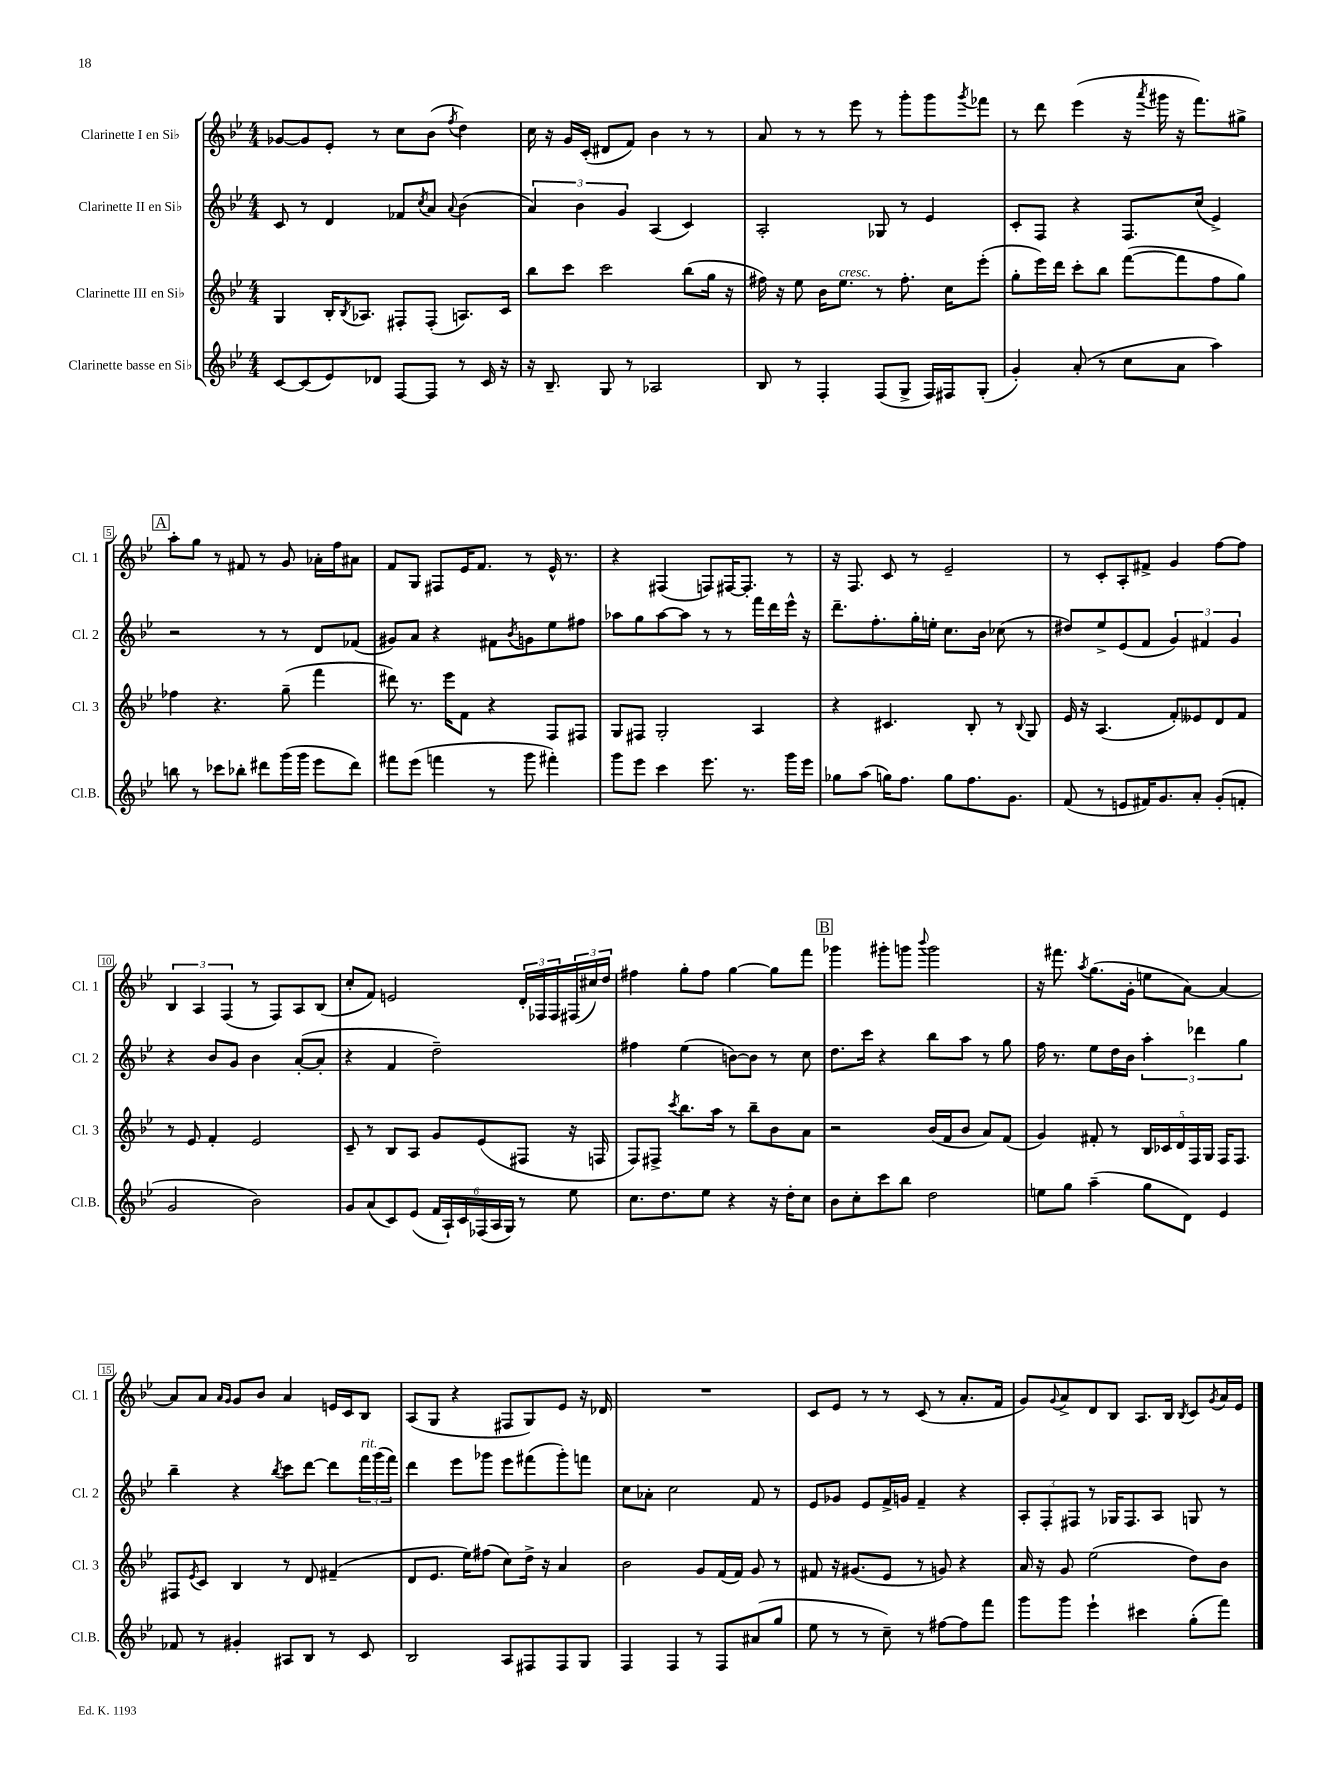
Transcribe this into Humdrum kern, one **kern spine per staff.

**kern	**kern	**kern	**kern
*part4	*part3	*part2	*part1
*staff4	*staff3	*staff2	*staff1
*I"Clarinette basse en Si♭	*I"Clarinette III en Si♭	*I"Clarinette II en Si♭	*I"Clarinette I en Si♭
*I'Cl.B.	*I'Cl. 3	*I'Cl. 2	*I'Cl. 1
*clefG2	*clefG2	*clefG2	*clefG2
*k[b-e-]	*k[b-e-]	*k[b-e-]	*k[b-e-]
*M4/4	*M4/4	*M4/4	*M4/4
=1	=1	=1	=1
[8c/L	4G/	8c/	[8g-X/L
(8c/]	.	8r	8g-/]
8e-/)	16B-'/KL	4d/	8e-'/J
.	8qB-/	.	.
.	8.A-X/J	.	.
8d-X/J	.	.	8r
[8F/L	8F#X'/L	8f-X/L	8cc\L
.	.	8qcc/	.
8F/J]	(8F#'/J	8a/J	(8b-\J
.	.	8qqa/	8qff/
8r	8.An/L)	(4b-\	4dd\)
16c/	.	.	.
16r	16c/Jk	.	.
=2	=2	=2	=2
16r	8bb-\L	6a/)	16cc\
8.B-~/	.	.	16r
.	8ccc\J	.	16g/LL
.	.	6b-\	.
.	.	.	(16c'/JJ
8G/	2ccc\	.	8d#X/L
.	.	6g/	.
8r	.	.	8f/J)
2A-X/	.	(4A/	4b-\
.	(8bb-\L	4c/)	8r
.	16gg\Jk	.	8r
.	16r	.	.
=3	=3	=3	=3
8B-/	16ff#X\)	2A'/	8a/
.	16r	.	.
8r	8ee-\	.	8r
4F'/	16b-\KL	.	8r
!	!LO:TX:a:i:t=cresc.	!	!
.	8.ee-\J	.	.
.	.	.	8eee-\
(8F/L	8r	8G-X/	8r
8G^/J	8.ff#'\	8r	8ggg'\L
16F/LL)	.	4e-/	8ggg\
16F#X/J	16cc\KL	.	.
.	.	.	8qggg/
(8G'/J	(8eee-'\J	.	8fff-X\J
=4	=4	=4	=4
4g'/)	8gg'\L	8c'/L	8r
.	16eee-\L)	8F/J	8ddd\
.	16ddd\JJ	.	.
(8a'/	8ccc'\L	4r	(4eee-\
8r	8bb-\J	.	.
8cc\L	([8fff\L	8.F/L	16r
.	.	.	8qaaa/
.	.	.	16ggg#X\
8a\J	8fff\]	.	16r
.	.	(16cc/Jk	8.fff\L)
4aa\)	8ff\	4e-^/)	.
.	8gg\J)	.	8gg#X^\J
!!LO:LB:g=z
!!LO:REH:place=s1:t=A
=5	=5	=5	=5
8bbn\	4ff-X\	2r	8aa'\L
8r	.	.	8gg\J
8ccc-X\L	4.r	.	8r
8bb-X'\J	.	.	8f#X/
8ddd#X\L	.	8r	8r
(16ggg\L	(8gg~\	8r	8g/
16ggg\JJ	.	.	.
8eee-\L	4fff\	8d/L	16a-X'\LL
.	.	.	16ff\J
8ddd#\J)	.	(8f-X/J	8a#X\J
=6	=6	=6	=6
8fff#X\L	8ddd#X\)	8g#X/L)	8f/L
(8eee-\J	8.r	8a/J	8G/J
4fffn\	.	4r	8F#X/L
.	16eee-\KL	.	.
.	8f\J	.	16e-/K
.	.	.	8.f/J
8r	4r	8f#X\L	.
.	.	8qb-/	.
8ggg\	.	8gn\	8r
4fff#X'\)	8F/L	8ee-\	16e-^^/
.	.	.	8.r
.	8F#X/J	8ff#X\J	.
=7	=7	=7	=7
8ggg\L	8G/L	8aa-X\L	4r
8eee-\J	8F#X/J	8gg\	.
4ccc\	2G'/	[8aa-\	(4F#X/
.	.	8aa-\J]	.
8.eee-\	.	8r	8Fn/L)
.	.	8r	[16F#X/K
8.r	.	.	8.F#'/J]
.	4A/	16fff\LL	.
.	.	16ddd\	.
16ggg\LL	.	16eee-^^\JJ	8r
16eee-\JJ	.	16r	.
=8	=8	=8	=8
8gg-X\L	4r	8.ddd~\L	16r
.	.	.	8.F/
(8aa\J	.	.	.
.	.	8.ff'\	.
16ggn\KL)	4.c#X/	.	8c/
8.ff\J	.	.	.
.	.	16gg'\L	8r
.	.	16een'\JJ	.
8gg\L	.	8.cc\L	2e-~/
8.ff\	8B-'/	.	.
.	.	16b-\Jk	.
.	8r	(8cc-X\	.
8.g\J	.	.	.
.	8qqB-/	.	.
.	8G/	8r	.
=9	=9	=9	=9
(8f/	16e-/	8dd#X/L)	8r
.	16r	.	.
8r	(4.A/	8ee-^/	8c'/L
8en/L	.	(8e-/	8A'/
16f#X/K)	.	8f/J	8f#X^/J
8.g/	.	.	.
.	8f'/L)	6g/)	4g/
8a'/J	8e--X/	.	.
.	.	6f#X/	.
(8g'/L	8d/	.	[8ff\L
.	.	6g/	.
8fn'/J	8f/J	.	8ff\J]
!!LO:LB:g=z
=10	=10	=10	=10
2g/	8r	4r	6B-/
.	8e-/	.	.
.	.	.	6A/
.	4f'/	8b-/L	.
.	.	.	(6F/
.	.	8g/J	.
2b-\)	2e-/	4b-\	8r
.	.	.	8F/L)
.	.	([8a'/L	8A/
.	.	8a'/J]	(8B-/J
=11	=11	=11	=11
8g/L	8c~/	4r	8cc'/L
(8a/	8r	.	8f/J)
8c/)	8B-/L	4f/	2en/
(8e-/J	8A/J	.	.
24f/LL	8g/L	2dd~\)	.
24A`/)	.	.	.
24c/	.	.	.
(24F-X/	(8e-/	.	.
24A/	.	.	.
24G/JJ)	.	.	.
8r	8F#X/J	.	24d'/LL
.	.	.	24F-X/
.	.	.	24F-/
8ee-\	16r	.	(24F#X/
.	.	.	24cc#X/)
.	16Fn/	.	.
.	.	.	24dd/JJ
=12	=12	=12	=12
8.cc\L	8F/L)	4ff#X\	4ff#X\
.	8F#X^/J	.	.
8.dd\	.	.	.
.	8qccc/	.	.
.	8.bb-\L	(4ee-\	8gg'\L
8ee-\J	.	.	8ff#\J
.	16aa\Jk	.	.
4r	8r	[8bn\L)	[4gg\
.	8bb-~\L	8b\J]	.
16r	8b-\	8r	8gg\L]
16dd'\KL	.	.	.
8cc\J	8a\J	8cc\	8fff\J
!!LO:REH:place=s1:t=B
=13	=13	=13	=13
8b-\L	2r	8.dd\L	4ggg-X\
8cc'\	.	.	.
.	.	16ccc\Jk	.
8ccc\	.	4r	8ggg#X'\L
8bb-\J	.	.	8gggn\J
.	.	.	8qqbbb-/
2dd\	(16b-/LL	8bb-\L	2ggg\
.	16f/J	.	.
.	8b-/J	8aa\J	.
.	8a/L)	8r	.
.	(8f/J	8gg\	.
=14	=14	=14	=14
8een\L	4g/)	16ff\	16r
.	.	8.r	8.fff#X\
8gg\J	.	.	.
.	.	.	8qaa/
(4aa~\	8f#X'/	8ee-\L	(8.gg\L
.	8r	16dd\L	.
.	.	16b-\JJ	16g'\Jk
8gg\L	20B-/LL	6aa'\	8een\L
.	20c-X/	.	.
.	20d/	.	.
8d\J)	.	.	[8a\J)
.	20F/	.	.
.	.	6ddd-X\	.
.	20G/JJ	.	.
4e-/	16F/KL	.	4a/_
.	8.F/J	.	.
.	.	6gg\	.
!!LO:LB:g=z
=15	=15	=15	=15
8f-X/	8F#X/L	4bb-~\	8a/L]
.	8qe-/	.	.
8r	8c/J	.	8a/J
.	.	.	16qqa/LL
.	.	.	16qqg/JJ
4g#X'/	4B-/	4r	8g/L
.	.	.	8b-/J
.	.	8qbb-/	.
8A#X/L	8r	8ccc\L	4a/
8B-/J	8d/	[8ddd\J	.
8r	(4f#X~/	8ddd\L]	16en/LL
.	.	.	16c/J
!	!	!LO:TX:a:i:t=rit.	!
8c/	.	24fff\L	8B-/J
.	.	(24ggg\	.
.	.	24fff\JJ)	.
=16	=16	=16	=16
2B-/	8d/L	4ddd\	(8A/L
.	8.e-/J	.	8G/J
.	.	8eee-\L	4r
.	16ee-\KL)	.	.
.	(8ff#X\J	8ggg-X\J	.
8A/L	8cc\L)	8eee-\L	8F#X/L
8F#X/	16dd^\Jk	(8fff#X\	8G/)
.	16r	.	.
8F#/	4a/	8ggg-'\)	8e-/J
8G/J	.	8fffn\J	16r
.	.	.	16d-X/
=17	=17	=17	=17
4F/	2b-\	8cc\L	1r
.	.	8a-X'\J	.
4F/	.	2cc\	.
8r	8g/L	.	.
8F/L	(16f/L	.	.
.	16f/JJ)	.	.
(8a#X/	8g/	8f/	.
8gg/J	8r	8r	.
=18	=18	=18	=18
8ee-\	8f#X/	8e-/L	8c/L
8r	16r	8g-X/J	8e-/J
.	(8.g#X/L	.	.
8r	.	8e-/L	8r
8cc~\)	8e-/J	16f^/L	8r
.	.	16gn/JJ	.
8r	8r	4f~/	(8c/
[8ff#X\L	8gn/)	.	8r
8ff#\]	4r	4r	8.a'/L
8fff\J	.	.	.
.	.	.	16f/Jk
=19	=19	=19	=19
8ggg\L	16a/	12A'/L	8g/L)
.	16r	.	.
.	.	12F'/	.
.	.	.	8qqg/
8ggg\J	8g/	.	8a^/
.	.	12F#X/J	.
4eee-`\	(2ee-\	8r	8d/
.	.	16G-X/KL	8B-/J
.	.	8.F#/	.
4ccc#X\	.	.	8.A/L
.	.	8A/J	.
.	.	.	16B-/Jk
.	.	.	8qB-/
(8gg'\L	8dd\L)	8Gn/	8c/L
.	.	.	8qg/
8fff\J)	8b-\J	8r	16a/L
.	.	.	16e-/JJ
==	==	==	==
*-	*-	*-	*-
